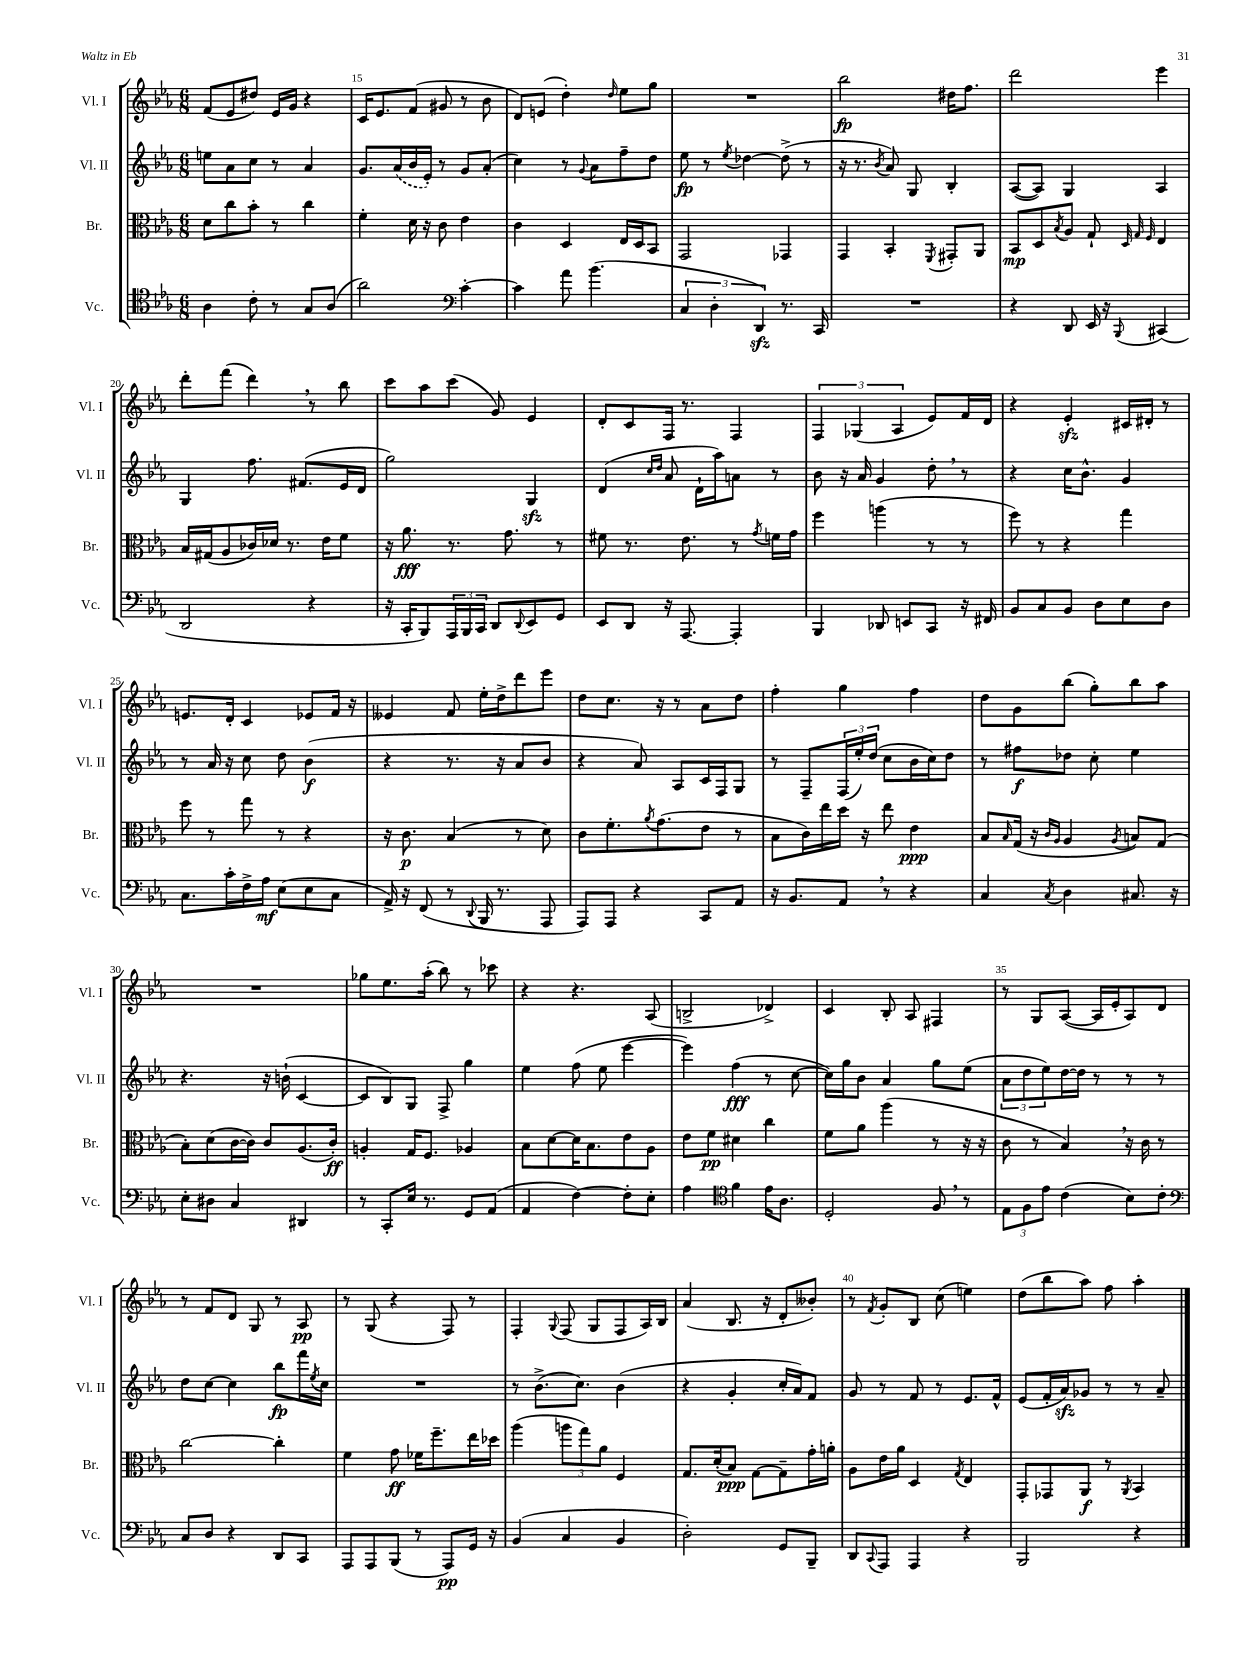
<<
\new StaffGroup <<
\new Staff = "s0" \with { instrumentName = "Vl. I" shortInstrumentName = "Vl. I" } {
    \clef treble \key ees \major \numericTimeSignature \time 6/8
    f'8( ees'8 dis''8) ees'16 g'16 r4 |
    c'16 ees'8. f'8( gis'8 r8 bes'8 |
    d'8) e'8( d''4-.) \grace { d''16 } ees''8 g''8 |
    R2. |
    bes''2\fp dis''16 f''8. |
    d'''2 ees'''4 |
    d'''8-. f'''8( d'''4) \breathe r8 bes''8 |
    c'''8 aes''8 c'''8( g'8) ees'4 |
    d'8-. c'8 f16 r8. f4 |
    \tuplet 3/2 { f4 ges4( aes4 } ees'8) f'16 d'16 |
    r4 ees'4-.\sfz cis'16 dis'16-. r8 |
    e'8. d'16-. c'4 ees'8 f'16 r16 |
    eeses'4 f'8 ees''16-. d''16-> d'''8 ees'''8 |
    d''8 c''8. r16 r8 aes'8 d''8 |
    f''4-. g''4 f''4 |
    d''8 g'8 bes''8( g''8-.) bes''8 aes''8 |
    R2. |
    ges''8 ees''8. aes''16-.( bes''8) r8 ces'''8 |
    r4 r4. aes8( |
    b2-> des'4->) |
    c'4 bes8-. aes8 fis4 |
    r8 g8 aes8~( aes16 ees'16-. aes8) d'8 |
    r8 f'8 d'8 g8 r8 aes8\pp |
    r8 g8( r4 f8) r8 |
    f4-. \appoggiatura { g8 } f8( g8 f8 aes16) bes16 |
    aes'4( bes8. r16 d'8-. beses'8-.) |
    r8 \acciaccatura { f'8 } g'8-. bes8 c''8( e''4) |
    d''8( bes''8 aes''8) f''8 aes''4-. \bar "|." |
}
\new Staff = "s1" \with { instrumentName = "Vl. II" shortInstrumentName = "Vl. II" } {
    \clef treble \key ees \major \numericTimeSignature \time 6/8
    e''8 aes'8 c''8 r8 aes'4 |
    g'8. \once \slurDashed aes'16( bes'16 ees'16-.) r8 g'8 aes'8-.( |
    c''4) r8 \appoggiatura { g'8 } aes'8 f''8-- d''8 |
    ees''8\fp r8 \acciaccatura { ees''8 } des''4~ des''8->( r8 |
    r16 r8. \acciaccatura { bes'8 } aes'8) g8 bes4-. |
    aes8~( aes8) g4 aes4 |
    g4 f''8. fis'8.( ees'16 d'16 |
    g''2) g4\sfz |
    d'4( \grace { c''16 d''16 } aes'8 d'16-! aes''16) a'8 r8 |
    bes'8 r16 aes'16 g'4 d''8-. \breathe r8 |
    r4 c''16 bes'8.-^ g'4 |
    r8 aes'16 r16 c''8 d''8 bes'4\f( |
    r4 r8. r16 aes'8 bes'8 |
    r4 aes'8) aes8 c'16 f16 g8 |
    r8 f8-- \tuplet 3/2 { f16( ees''16-.) d''16( } c''8 bes'16 c''16) d''8 |
    r8 fis''8\f des''8 c''8-. ees''4 |
    r4. r16 b'16-!( c'4~ |
    c'8 bes8) g8 f8-> g''4 |
    ees''4 f''8( ees''8 ees'''4~ |
    ees'''4) f''4\fff( r8 c''8~ |
    c''16) g''16 bes'8 aes'4 g''8 ees''8( |
    \tuplet 3/2 { aes'8 d''8 ees''8) } d''16~ d''16 r8 r8 r8 |
    d''8 c''8~ c''4 bes''8\fp f'''16 \acciaccatura { ees''8 } c''16 |
    R2. |
    r8 bes'8.->( c''8.) bes'4( |
    r4 g'4-. c''16-. aes'16) f'8 |
    g'8 r8 f'8 r8 ees'8. f'16-^ |
    ees'8( f'16-. aes'16\sfz) ges'8 r8 r8 aes'8-- \bar "|." |
}
\new Staff = "s2" \with { instrumentName = "Br." shortInstrumentName = "Br." } {
    \clef alto \key ees \major \numericTimeSignature \time 6/8
    d'8 c''8 bes'8-. r8 c''4 |
    f'4-. d'16 r16 c'8 ees'4 |
    c'4 d4 ees16 d16 bes,8 |
    g,2 ges,4 |
    g,4 bes,4-. \acciaccatura { f,8 } gis,8-. aes,8 |
    bes,8\mp d8 \acciaccatura { bes8 } aes8 g8-! \grace { d32 g32 f32 } ees4 |
    bes16 gis16( aes8 ces'16) des'16 r8. ees'16 f'8 |
    r16 aes'8.\fff r8. g'8. r8 |
    fis'8 r8. ees'8. r8 \acciaccatura { g'8 } f'16 g'16 |
    f''4 a''4( r8 r8 |
    f''8) r8 r4 g''4 |
    f''8 r8 g''8 r8 r4 |
    r16 c'8.\p bes4( r8 d'8) |
    c'8 f'8.-. \acciaccatura { aes'8 } g'8.( ees'8 r8 |
    bes8 c'16) ees''16 d''16 r16 ees''8 ees'4\ppp |
    bes8 \grace { bes16 } g16( r16 \grace { c'16 aes16 } aes4 \acciaccatura { aes8 } b8) g8( |
    bes8-.) d'8( c'16~ c'16) c'8 aes8.( c'16-.\ff) |
    a4-. g16 f8. aes4 |
    bes8 d'8~ d'16 bes8. ees'8 aes8 |
    ees'8 f'8\pp dis'4 c''4 |
    f'8 aes'8 aes''4( r8 r16 r16 |
    c'8 r8 bes4) \breathe r16 c'16 r8 |
    c''2~ c''4-. |
    f'4 g'8\ff fes'16 f''8.-- ees''16 des''16 |
    aes''4( \tuplet 3/2 { a''8 g''8) aes'8 } f4 |
    g8. d'16-.( bes8\ppp) g8~ g8-- g'16-. a'16-. |
    aes8 ees'16 aes'16 d4 \acciaccatura { g8 } ees4 |
    g,8-. ges,8 aes,8\f r8 \acciaccatura { aes,8 } bes,4 \bar "|." |
}
\new Staff = "s3" \with { instrumentName = "Vc." shortInstrumentName = "Vc." } {
    \clef tenor \key ees \major \numericTimeSignature \time 6/8
    aes4 c'8-. r8 g8 aes8( |
    aes'2) \clef bass c'4~-. |
    c'4 aes'8 bes'4.( |
    \tuplet 3/2 { c4 d4-. d,4\sfz) } r8. c,16 |
    R2. |
    r4 d,8 ees,16 r16 \appoggiatura { bes,,8 } cis,4( |
    d,2 r4 |
    r16 c,16-. bes,,8) \tuplet 3/2 { aes,,16 bes,,16 c,16 } d,8 \appoggiatura { d,8 } ees,8 g,8 |
    ees,8 d,8 r16 aes,,8.~ aes,,4-. |
    bes,,4 des,8 e,8 c,8 r16 fis,16 |
    bes,8 c8 bes,8 d8 ees8 d8 |
    c8. c'16-. f16-> aes16\mf ees8( ees8 c8 |
    aes,16->) r16 f,8( r8 \appoggiatura { d,8 } bes,,16 r8. aes,,8 |
    aes,,8) aes,,8 r4 c,8 aes,8 |
    r16 bes,8. aes,8 \breathe r8 r4 |
    c4 \acciaccatura { c8 } d4 cis8. r16 |
    ees8-. dis8 c4 dis,4 |
    r8 c,8-. ees16 r8. g,8 aes,8( |
    aes,4 f4~) f8-. ees8-. |
    aes4 \clef tenor f'4 ees'16 aes8. |
    d2-. f8 \breathe r8 |
    \tuplet 3/2 { ees8 f8 ees'8 } c'4( bes8) c'8-. |
    \clef bass c8 d8 r4 d,8 c,8 |
    aes,,8 aes,,8 bes,,8( r8 aes,,8\pp) g,16 r16 |
    bes,4( c4 bes,4 |
    d2-.) g,8 bes,,8-- |
    d,8 \appoggiatura { c,8 } aes,,8 aes,,4 r4 |
    bes,,2 r4 \bar "|." |
}
>>
>>
\layout { \context { \Score currentBarNumber = #14 \override BarNumber.break-visibility = ##(#f #t #t) barNumberVisibility = #(every-nth-bar-number-visible 5) } }
